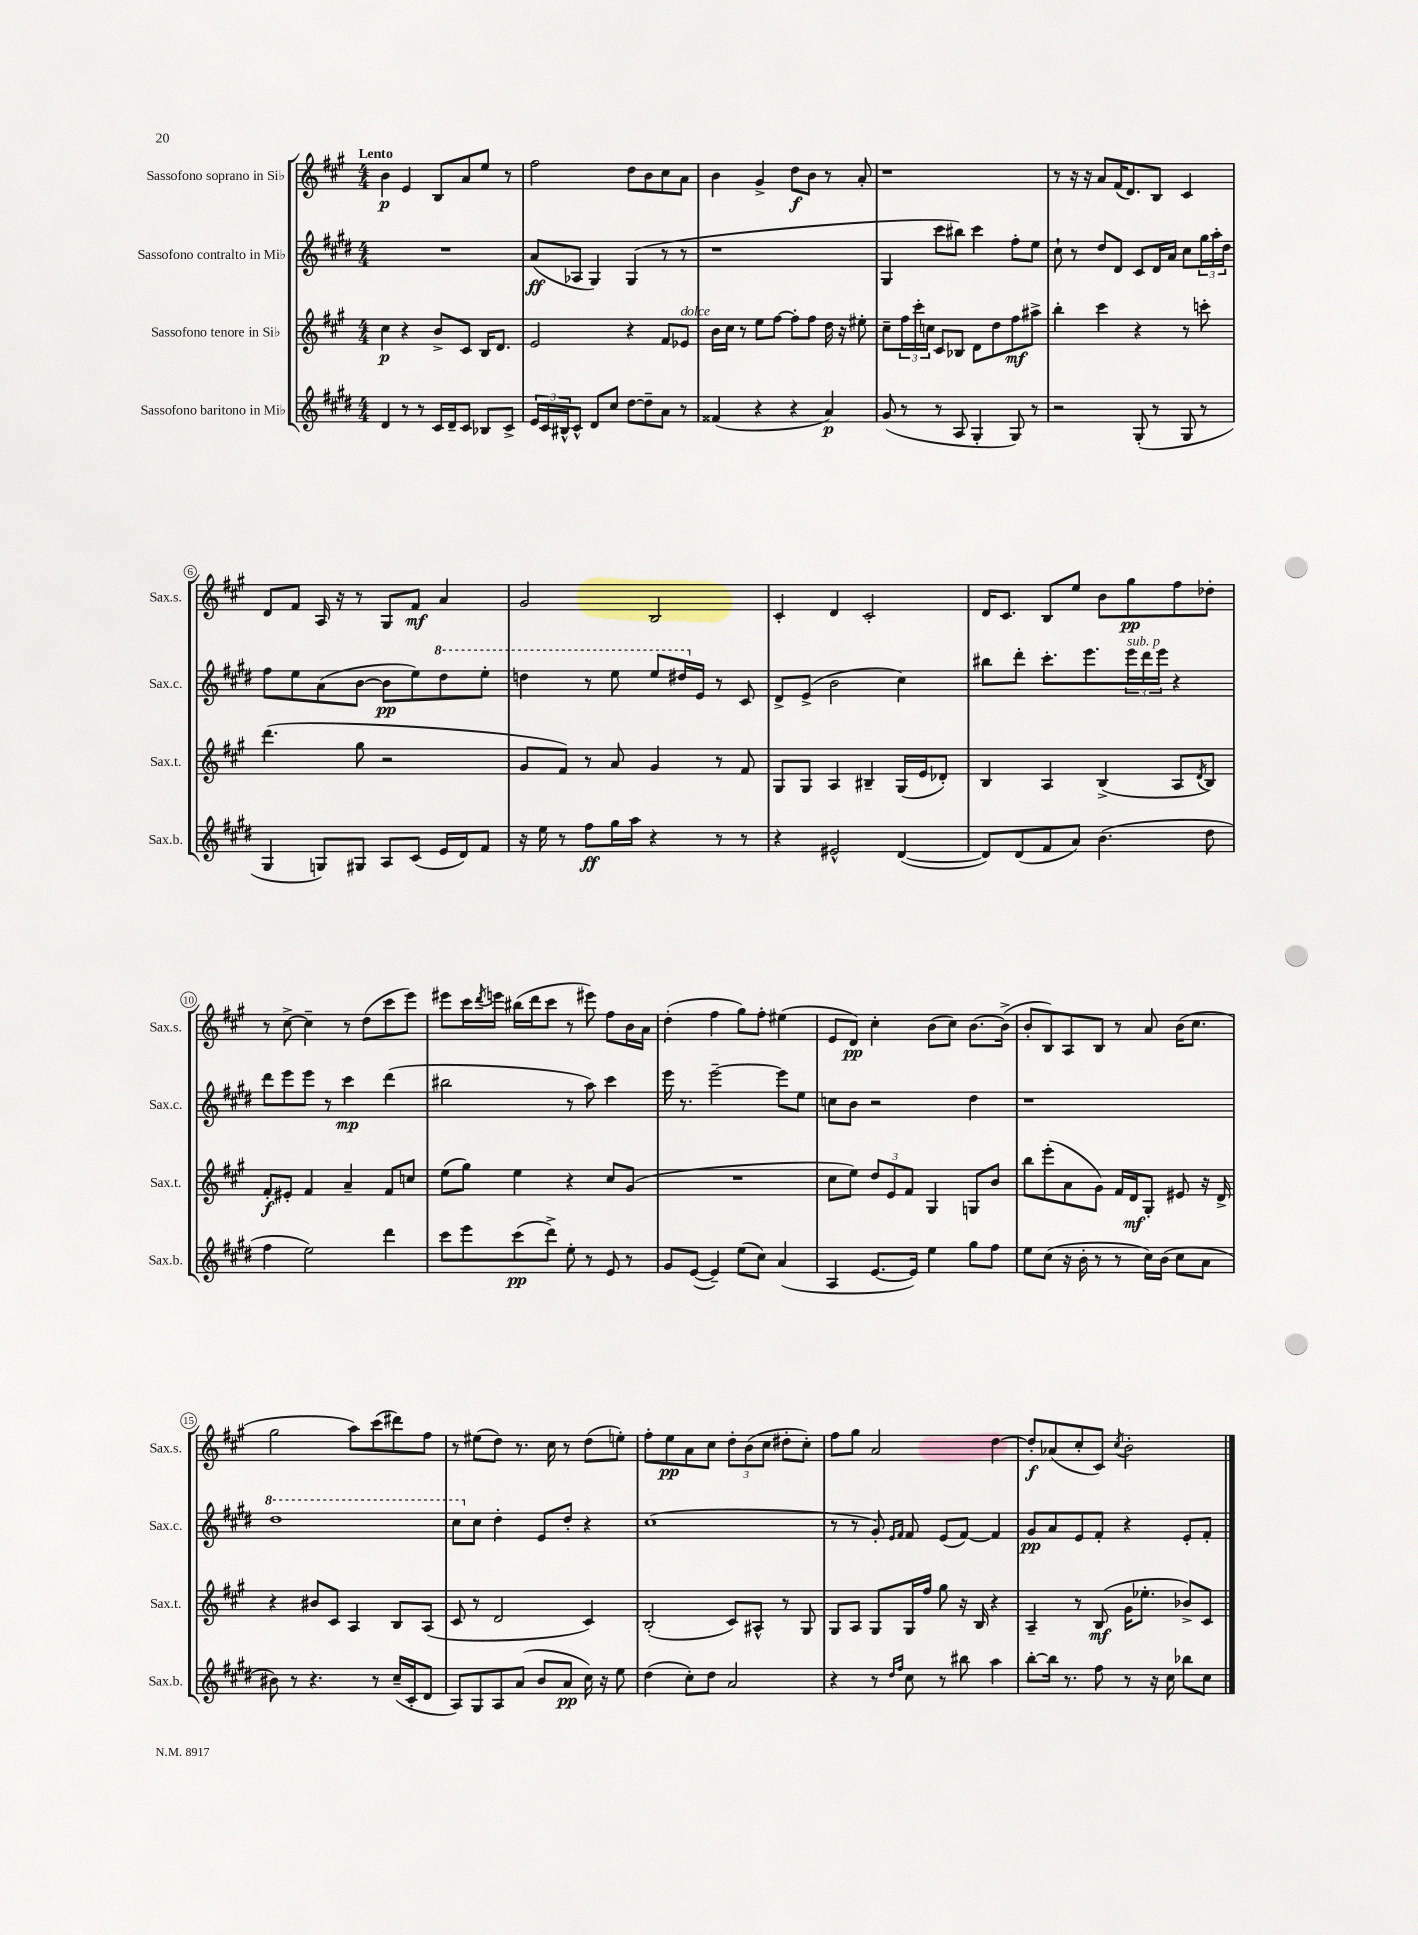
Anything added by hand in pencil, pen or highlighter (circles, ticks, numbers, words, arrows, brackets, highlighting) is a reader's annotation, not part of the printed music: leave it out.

**kern	**kern	**kern	**kern
*staff4	*staff3	*staff2	*staff1
*clefG2	*clefG2	*clefG2	*clefG2
*k[f#c#g#d#]	*k[f#c#g#]	*k[f#c#g#d#]	*k[f#c#g#]
*M4/4	*M4/4	*M4/4	*M4/4
4d#	4cc#	1r	4b
8r	4r	.	4e
8r	.	.	.
16c#	8b^	.	8B
16d#~	.	.	.
8c#	8c#	.	8a
8B-	16B	.	8ee
.	8.d	.	.
8c#^	.	.	8r
=	=	=	=
24e	2e	(8a	2ff#
24c#	.	.	.
24B#^^	.	.	.
8c#^^	.	8A-	.
8d#	.	4G#)	.
8cc#	.	.	.
[8dd#	4r	(4G#	8dd
8dd#~]	.	.	8b
8a	8f#	8r	8cc#
8r	8e-	8r	8a
=	=	=	=
(4f##	16b	1r	4b
.	16cc#	.	.
.	8r	.	.
4r	8ee	.	4g#^
.	[8ff#	.	.
4r	8ff#']	.	8dd
.	8ff#	.	8b
4a)	16dd	.	8r
.	16r	.	.
.	8ee#'	.	8a'
=	=	=	=
(8g#	8cc#~	4G#	1r
8r	24ff#	.	.
.	24ccc#'	.	.
.	24cc	.	.
8r	8c#	8ccc#	.
8A	8B-	8bb#)	.
4G#'	8d	4ccc#	.
.	8dd	.	.
8G#)	8ff#	8ff#'	.
8r	8aa#^	8ee	.
=	=	=	=
2r	4bb'	8cc#`	8r
.	.	8r	16r
.	.	.	16r
.	4ccc#	8dd#	8a
.	.	8d#	(16f#
.	.	.	8.d)
(8G#'	4r	8c#	.
8r	.	16d#	8B
.	.	16a	.
8G#	8r	8cc#	4c#
8r	8ccc'	24gg#	.
.	.	24aa'	.
.	.	24dd#	.
=	=	=	=
4G#	(4.ddd	8ff#	8d
.	.	8ee	8f#
8G)	.	(8a	16A
.	.	.	16r
8G#	8gg#	[8b	8r
8A	2r	8b]	8G#
(8c#	.	8ee)	8f#
16e	.	8ddd#	4a
16d#)	.	.	.
8f#	.	8eee'	.
=	=	=	=
16r	8g#	4ddd	2g#
16ee	.	.	.
8r	8f#)	.	.
8ff#	8r	8r	.
16gg#	8a	8eee	.
16aa	.	.	.
4r	4g#	8eee	2B
.	.	16ddd#	.
.	.	16e	.
8r	8r	8r	.
8r	8f#	8c#	.
=	=	=	=
4r	8G#	8d#^	4c#'
.	8G#	(8e^	.
2e#^^	4A	2b	4d
.	4B#~	.	2c#'
([4d#	(16G#	4cc#)	.
.	16e	.	.
.	8d-')	.	.
=	=	=	=
8d#])	4B	8bb#	16d
.	.	.	8.c#
(8d#	.	8ddd#'	.
8f#	4A	8.ccc#'	8B
8a)	.	.	8ee
.	.	8.eee	.
(4.b	(4B^	.	8b
.	.	24eee	8gg#
.	.	24ddd#	.
.	.	24eee	.
.	8A	4r	8ff#
.	8qd	.	.
8dd#	8B)	.	8dd-'
=	=	=	=
4ff#	8f#'	8ddd#	8r
.	8e#'	8eee	[8cc#^
2ee)	4f#	8eee	4cc#~]
.	.	8r	.
.	4a~	4ccc#	8r
.	.	.	(8dd
4ddd#	8f#	(4ddd#	8ccc#
.	8cc	.	8eee)
=	=	=	=
8ccc#	(8ee	2bb#	8eee#
8eee	8gg#)	.	16ccc#
.	.	.	8qddd
.	.	.	16eee
(8ccc#	4ee	.	(16bb#
.	.	.	16ddd
8ddd#^)	.	.	8ccc#
8ee'	4r	8r	8r
8r	.	8aa)	8eee#)
8e	8cc#	4ccc#	8ff#
8r	(8g#	.	16b
.	.	.	16a
=	=	=	=
8g#	1r	16eee	(4dd'
.	.	8.r	.
([8e	.	.	.
4e~])	.	[2eee~	4ff#
(8ee	.	.	8gg#)
8cc#)	.	.	8ff#'
(4a	.	8eee]	(4ee#
.	.	8ee	.
=	=	=	=
4A	8cc#	8cc	8e
.	8ee)	8b	8d)
[8.e	12dd	2r	4cc#'
.	12e	.	.
.	12f#	.	.
16e])	.	.	.
4ee	4G#	.	(8b
.	.	.	8cc#)
8gg#	8G	4dd#	[8.b
8ff#	8b	.	.
.	.	.	(16b^]
=	=	=	=
8ee	8bb	1r	8b'
(8cc#	(8eee'	.	8B)
16r	8a	.	8A
16b'	.	.	.
8r	8g#)	.	8B
8r	16f#	.	8r
.	16d	.	.
16cc#)	8G#'	.	8a
(16b	.	.	.
8cc#	8e#	.	(16b
.	.	.	8.cc#
8a	16r	.	.
.	16d^	.	.
=	=	=	=
8b#)	4r	1ddd#	2gg#
8r	.	.	.
4.r	8b#	.	.
.	8c#	.	.
.	4A	.	8aa)
8r	.	.	(8ccc#
(16cc#~	8B	.	8ddd#)
16c#'	.	.	.
8d#	(8A	.	8ff#
=	=	=	=
8A)	8c#	8ccc#	8r
8G#	8r	8cc#	(8ee#
8A	2d	4dd#'	8dd)
(8a	.	.	8.r
8b	.	8e	.
.	.	.	16cc#
8a	.	8dd#'	8r
16cc#)	4c#)	4r	(8dd
16r	.	.	.
8ee	.	.	8ee')
=	=	=	=
(4dd#	(2B'	(1cc#	8ff#'
.	.	.	8ee
8cc#')	.	.	8a
8dd#	.	.	8cc#
2a	8c#)	.	12dd'
.	.	.	(12b
.	8A#^^	.	.
.	.	.	12cc#
.	8r	.	8dd#'
.	8G#	.	8cc#')
=	=	=	=
4r	8G#	8r	8ff#
.	8A	8r	8gg#
8r	8G#	8g#')	2a
16qqdd#	.	16qqe	.
16qqff#	.	16qqf#	.
8cc#	16G#	8f#	.
.	16ff#	.	.
8r	8gg#	(8e	.
8bb#	16r	[8f#)	.
.	16B	.	.
4aa	4r	4f#]	[4dd
=	=	=	=
[8bb'	4A~	8g#	8dd']
16bb]	.	8a	(8a-
8.r	.	.	.
.	8r	8e	8cc#'
8ff#	(8B	8f#'	8c#)
.	.	.	8qcc#
8r	16g#	4r	2b'
.	8.ee-'	.	.
16r	.	.	.
16cc#	.	.	.
8bb-	8b-^)	8e'	.
8cc#	8c#	8f#'	.
==	==	==	==
*-	*-	*-	*-
